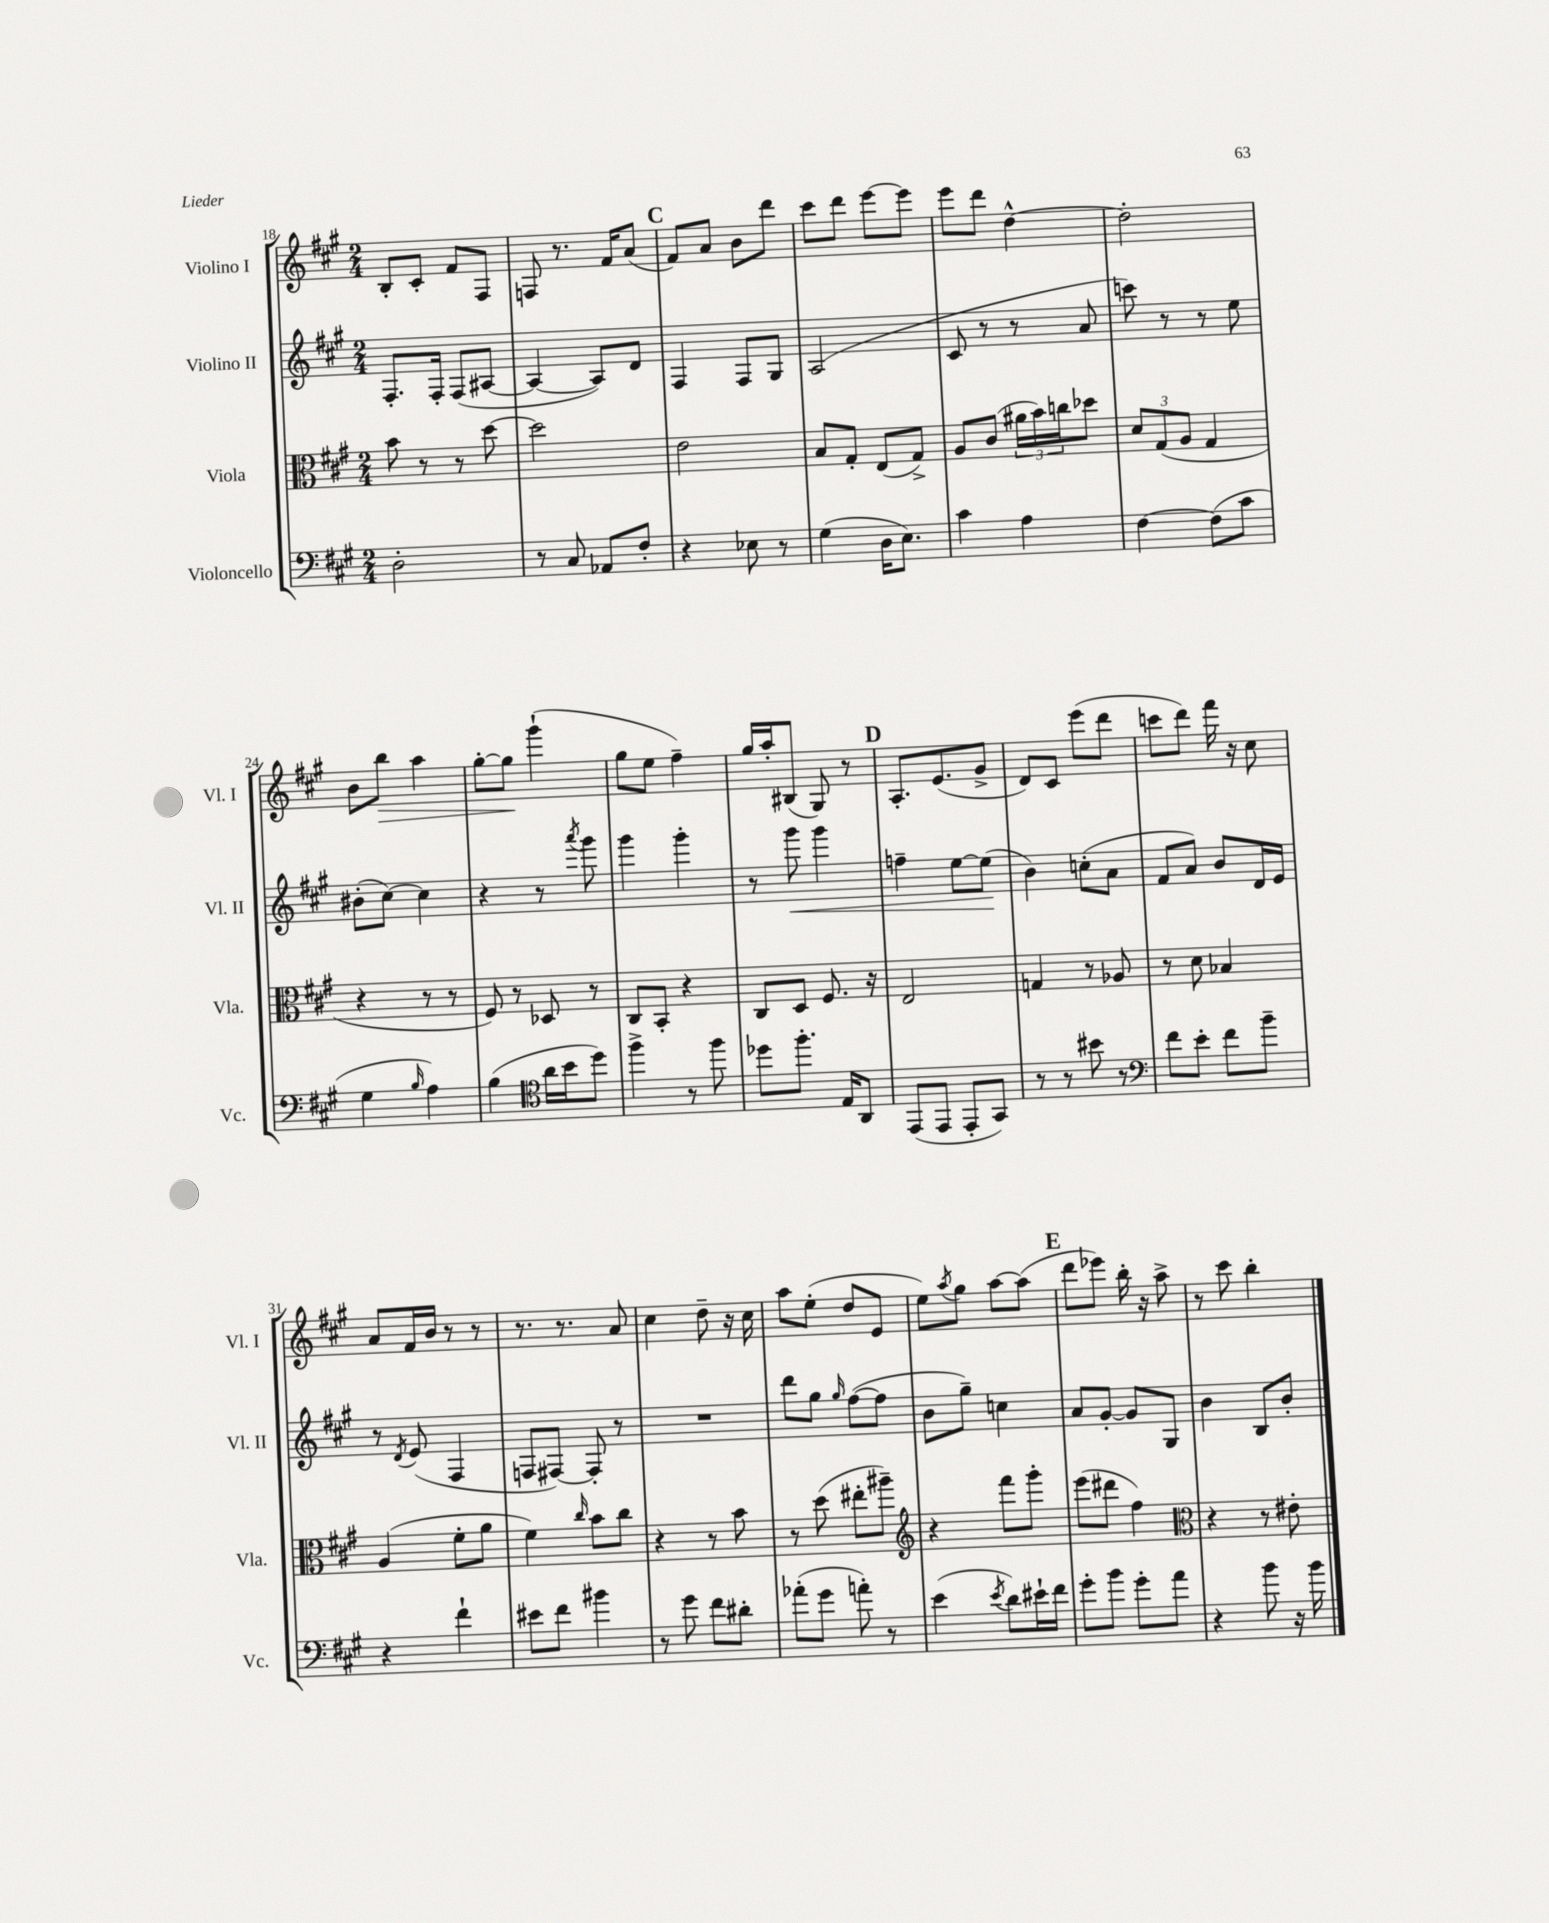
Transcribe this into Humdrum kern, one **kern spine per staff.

**kern	**kern	**kern	**kern
*staff4	*staff3	*staff2	*staff1
*clefF4	*clefC3	*clefG2	*clefG2
*k[f#c#g#]	*k[f#c#g#]	*k[f#c#g#]	*k[f#c#g#]
*M2/4	*M2/4	*M2/4	*M2/4
2D'\	8b\	8.F#'/L	8B'/L
.	8r	.	8c#'/J
.	.	16F#'/Jk	.
.	8r	(8F#/L	8f#/L
.	[8dd\	[8A#/J	8F#/J
=	=	=	=
8r	2dd\]	4A#/_	8F/
8C#/	.	.	8.r
8AA-/L	.	8A#/]L)	.
.	.	.	16f#/LK
8F#'/J	.	8d/J	(8a/J
=	=	=	=
4r	2e\	4F#/	8f#/L)
.	.	.	8a/J
8E-\	.	8F#/L	8b\L
8r	.	8G#/J	8ddd\J
=	=	=	=
(4G#\	8B/L	(2A/	8ccc#\L
.	8G#'/J	.	8ddd\J
16D\LK	(8E/L	.	[8eee\L
8.E\J)	.	.	.
.	8G#^/J)	.	8eee\]J
=	=	=	=
4c#\	8A/L	8c#/	8eee\L
.	(8c#/J	8r	8ddd\J
4A\	24a#\LL	8r	[4dd^^\
.	24b\)	.	.
.	24cc\J	.	.
.	8dd-\J	8a/	.
=	=	=	=
[4F#\	12d/L	8ccc\)	2dd'\]
.	(12G#/	.	.
.	.	8r	.
.	12A/J	.	.
(8F#\]L	4G#/	8r	.
8c#\J	.	8ee\	.
=	=	=	=
4G#\	4r	(8b#'\L	8b\L
.	.	[8cc#\J)	8bb\J
16qqB/	.	.	.
4A\)	8r	4cc#\]	4aa\
.	8r	.	.
=	=	=	=
(4B\	8F#/)	4r	[8gg#'\L
.	8r	.	8gg#\]J
*clefC4	*	*	*
16a\LL	8D-/	8r	(4ggg#`\
16b\J	.	.	.
.	.	8qaaa/	.
8dd\J)	8r	8ggg#\	.
=	=	=	=
4ff#^\	8C#/L	4ggg#\	8gg#\L
.	8BB'/J	.	8ee\J
8r	4r	4ggg#'\	4ff#~\)
8ff#\	.	.	.
=	=	=	=
8dd-\L	8C#/L	8r	16gg#/LL
.	.	.	16aa'/J
8.ff#'\J	8D/J	8ggg#\	(8B#/J
.	8.F#/	4ggg#\	8G#/)
16E/LK	.	.	.
8AA/J	.	.	8r
.	16r	.	.
=	=	=	=
(8EE/L	2E/	4ff~\	8.A'/L
8EE/J	.	.	.
.	.	.	(8.e/
8EE'/L	.	[8ee\L	.
8GG#/J)	.	(8ee\]J	8g#^/J
=	=	=	=
8r	4G/	4b\)	8d/L)
8r	.	.	8c#/J
8b#\	8r	(8cc'\L	(8eee\L
8r	8A-/	8a\J	8ddd\J
=	=	=	=
*clefF4	*	*	*
8f#\L	8r	8f#/L	8ccc\L
8e'\J	8d\	8a/J)	8ddd\J)
8f#\L	4B-/	8b/L	16fff#\
.	.	.	16r
8b~\J	.	16d/L	8cc#\
.	.	16e/JJ	.
=	=	=	=
4r	(4A/	8r	8a/L
.	.	8qd/	.
.	.	(8e/	16f#/L
.	.	.	16b/JJ
4f#`\	8f#'\L	4F#/	8r
.	8a\J	.	8r
=	=	=	=
8e#\L	4f#\)	8F/L	8.r
8f#\J	.	[8F#/J)	.
.	.	.	8.r
.	16qqcc#/	.	.
4b#\	8b\L	8F#'/]	.
.	8cc#\J	8r	8a/
=	=	=	=
8r	4r	2r	4cc#\
8g#\	.	.	.
8f#\L	8r	.	8dd~\
8d#'\J	8b\	.	16r
.	.	.	16cc#\
=	=	=	=
(8a-'\L	8r	8ddd\L	8aa\L
8g#\J	(8dd\	8gg#\J	(8ee'\J
.	.	16qqgg#/	.
8a'\)	8ee#'\L	([8ff#\L	8dd/L
8r	8aa#~\J)	8ff#\]J	8e/J
=	=	=	=
*	*clefG2	*	*
(4e\	4r	8b\L	8ee\L)
.	.	.	8qaa/
.	.	8gg#~\J)	8gg#\J
8qe/	.	.	.
8d\L)	8fff#\L	4cc\	[8aa\L
16e#`\L	8ggg#'\J	.	(8aa\]J
16f#\JJ	.	.	.
=	=	=	=
8g#'\L	(8eee\L	8a/L	8ddd\L
8b\J	8ddd#\J	[8g#'/J	8eee-\J)
8g#'\L	4ff#\)	8g#/]L	16bb'\
.	.	.	16r
8a\J	.	8G#/J	8aa^\
=	=	=	=
*	*clefC3	*	*
4r	4r	4b\	8r
.	.	.	8ccc#\
8b\	8r	8B/L	4bb'\
16r	8e#'\	8b'/J	.
16b\	.	.	.
==	==	==	==
*-	*-	*-	*-
